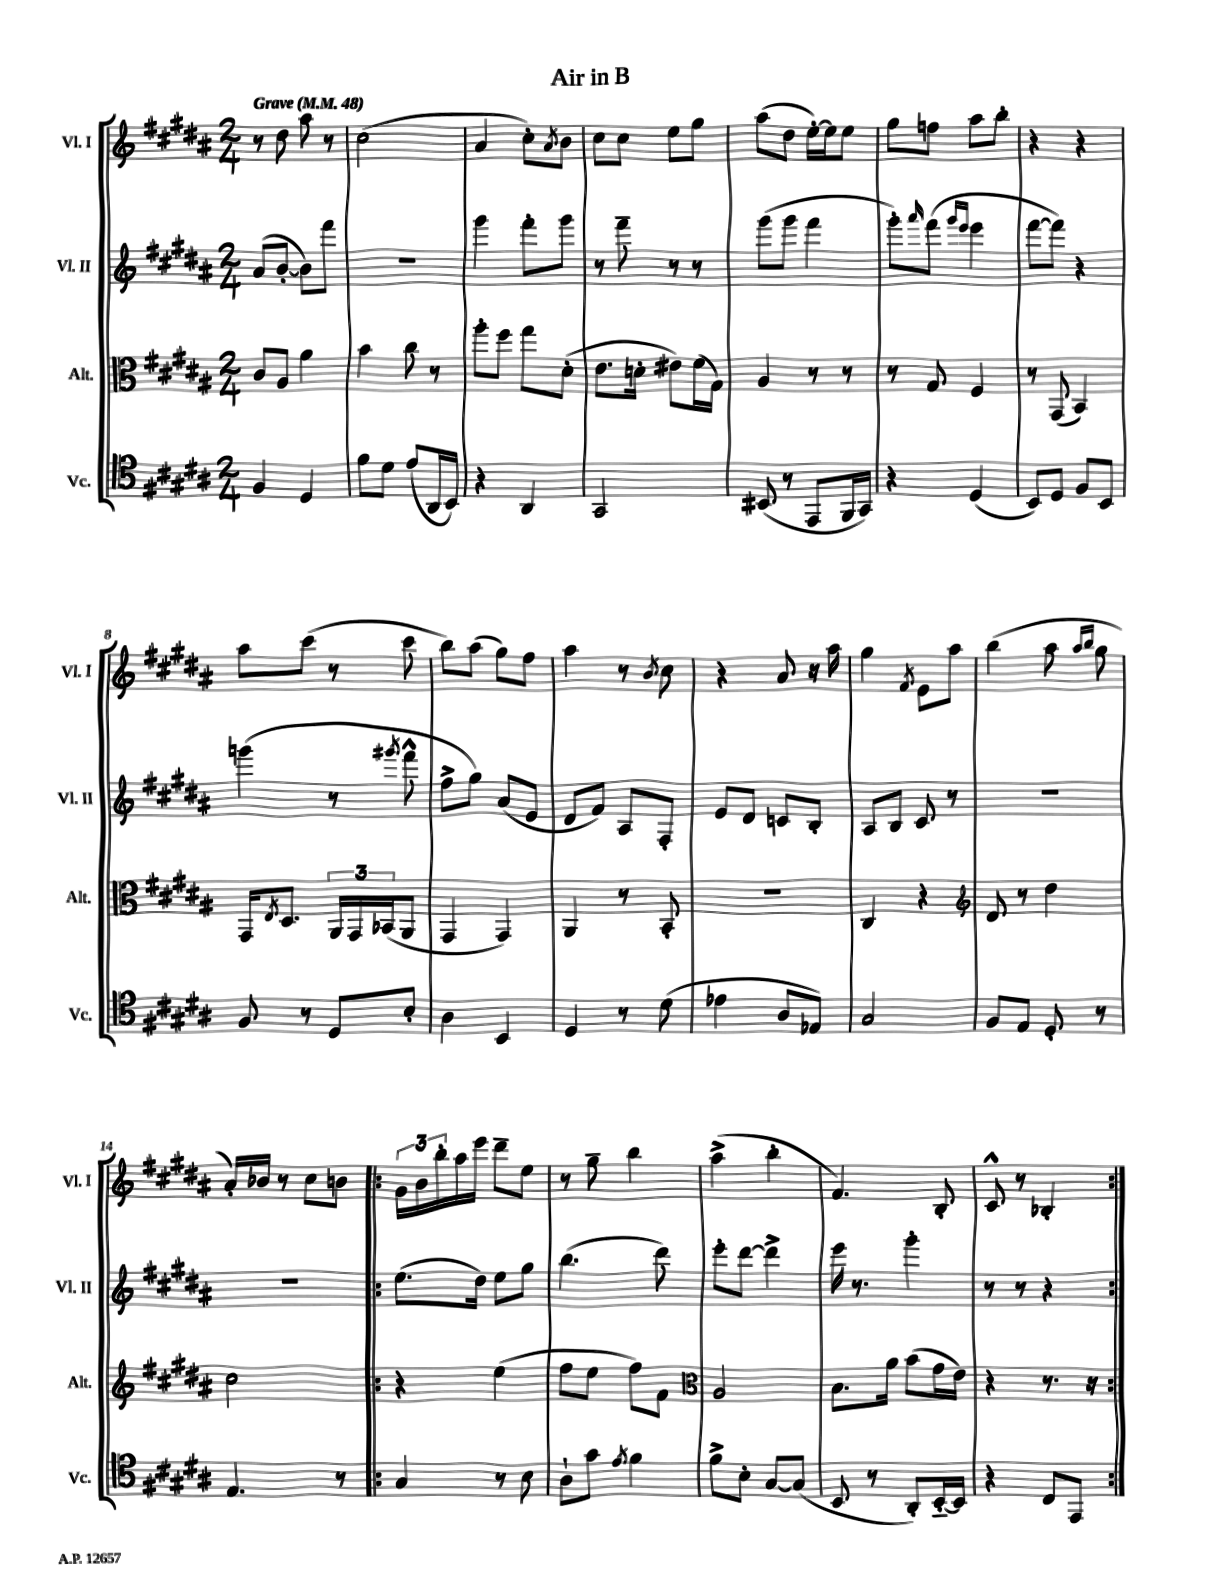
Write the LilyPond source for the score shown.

\header { title = "Air in B" }
<<
\new StaffGroup <<
\new Staff = "s0" \with { instrumentName = "Vl. I" shortInstrumentName = "Vl. I" } {
    \clef treble \key b \major \numericTimeSignature \time 2/4 \tempo "Grave" 4 = 48
    r8 dis''8 ais''8 r8 |
    cis''2( |
    ais'4 cis''8-.) \acciaccatura { ais'8 } b'8 |
    cis''8 cis''8 e''8 gis''8 |
    ais''8( dis''8 e''16~-.) e''16 e''8 |
    gis''8 f''8 ais''8 b''8-. |
    r4 r4 |
    ais''8 cis'''8( r8 cis'''8 |
    b''8) ais''8( gis''8) fis''8 |
    ais''4 r8 \acciaccatura { b'8 } cis''8 |
    r4 ais'8 r16 ais''16 |
    gis''4 \acciaccatura { fis'8 } e'8 ais''8 |
    b''4( ais''8 \grace { ais''16 b''16 } gis''8 |
    ais'16-.) bes'16 r8 cis''8 b'8 |
    \repeat volta 2 { \tuplet 3/2 { gis'16 b'16 b''16-. } ais''16 e'''16 dis'''8-- e''8 |
    r8 gis''8-- b''4 |
    ais''4->( b''4-. |
    fis'4.) b8-. |
    cis'8-^ r8 bes4-. | }
}
\new Staff = "s1" \with { instrumentName = "Vl. II" shortInstrumentName = "Vl. II" } {
    \clef treble \key b \major \numericTimeSignature \time 2/4
    ais'8( b'8~-. b'8) fis'''8 |
    r2 |
    gis'''4 fis'''8-. gis'''8 |
    r8 fis'''8-- r8 r8 |
    gis'''8( gis'''8 fis'''4 |
    gis'''8-.) \grace { ais'''16 } fis'''8( \grace { gis'''16 e'''16 } e'''4 |
    fis'''8~ fis'''8) r4 |
    g'''4( r8 \acciaccatura { gis'''8 } fis'''8-^ |
    fis''8-> gis''8) ais'8( e'8 |
    dis'8 fis'8) ais8 fis8-. |
    e'8 dis'8 c'8 b8-. |
    ais8 b8 cis'8 r8 |
    R2 |
    r2 |
    \repeat volta 2 { e''8.( dis''16) e''8 gis''8 |
    b''4.( dis'''8) |
    e'''8-. dis'''8~ dis'''4-> |
    e'''16 r8. gis'''4-. |
    r8 r8 r4 | }
}
\new Staff = "s2" \with { instrumentName = "Alt." shortInstrumentName = "Alt." } {
    \clef alto \key b \major \numericTimeSignature \time 2/4
    cis'8 ais8 ais'4 |
    b'4 cis''8 r8 |
    ais''8-. fis''8 gis''8 dis'8-.( |
    e'8. d'16-. eis'8) fis'16( gis16) |
    ais4 r8 r8 |
    r8 gis8 fis4 |
    r8 gis,8( b,4) |
    gis,16 \acciaccatura { e8 } dis8. \tuplet 3/2 { ais,16 gis,16 bes,16( } ais,8 |
    gis,4 gis,4) |
    ais,4 r8 b,8-. |
    R2 |
    cis4 r4 |
    \clef treble dis'8 r8 dis''4 |
    cis''2 |
    \repeat volta 2 { r4 e''4( |
    fis''8 e''8 fis''8) fis'8 |
    \clef alto ais2 |
    b8. ais'16 b'8( gis'16 e'16) |
    r4 r8. r16 | }
}
\new Staff = "s3" \with { instrumentName = "Vc." shortInstrumentName = "Vc." } {
    \clef tenor \key b \major \numericTimeSignature \time 2/4
    fis4 dis4 |
    fis'8 dis'8 e'8( ais,16 b,16) |
    r4 ais,4 |
    gis,2 |
    bis,8( r8 e,8 fis,16 gis,16) |
    r4 dis4( |
    b,8) dis8 fis8 b,8 |
    fis8 r8 dis8 b8-. |
    ais4 b,4 |
    dis4 r8 dis'8( |
    ees'4 ais8 ees8) |
    gis2 |
    fis8 e8 dis8-. r8 |
    e4. r8 |
    \repeat volta 2 { gis4 r8 b8 |
    ais8-! gis'8 \acciaccatura { e'8 } fis'4 |
    fis'8-> b8-. gis8~ gis8( |
    b,8 r8 ais,8-.) b,16~-_ b,16 |
    r4 cis8 e,8 | }
}
>>
>>
